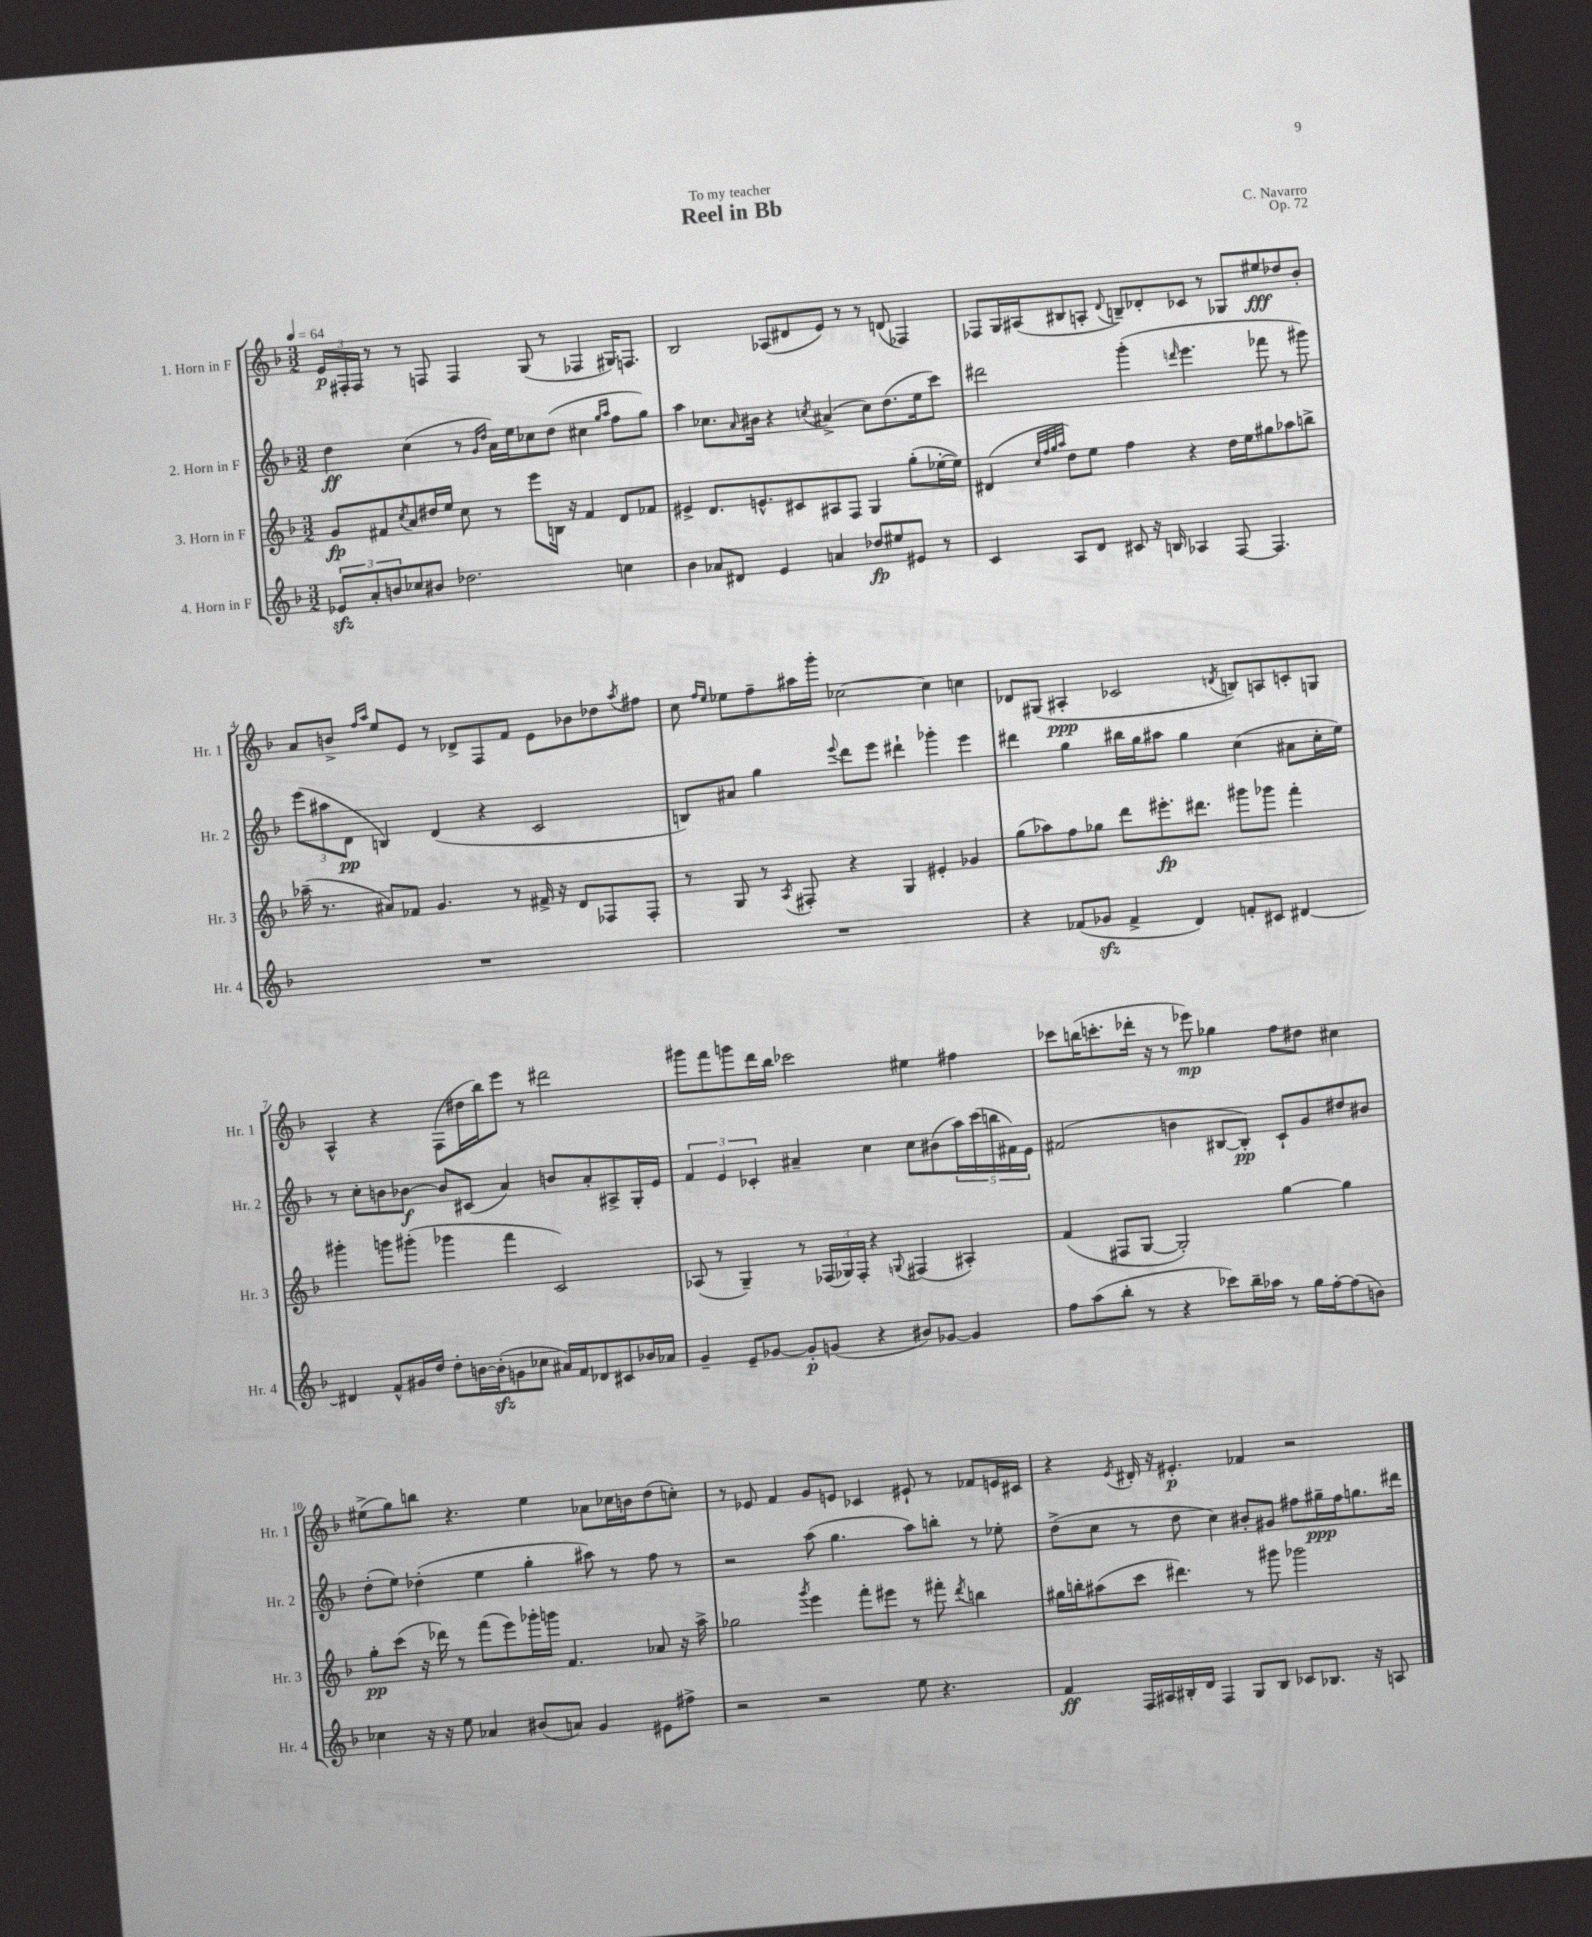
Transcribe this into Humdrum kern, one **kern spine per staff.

**kern	**kern	**kern	**kern
*staff4	*staff3	*staff2	*staff1
*clefG2	*clefG2	*clefG2	*clefG2
*k[b-]	*k[b-]	*k[b-]	*k[b-]
*M3/2	*M3/2	*M3/2	*M3/2
*MM64	*MM64	*MM64	*MM64
12e-/L	8g/L	4dd\	24e/LL
.	.	.	24F#'/
12a'/	.	.	24F#/JJ
.	8f#/	.	8r
12b/	.	.	.
.	8qcc/	.	.
8cc-/	8a/	(4cc\	8r
8b#/J	16dd#/L	.	8F/
.	16ee/JJ	.	.
2.dd-\	8cc\	8r	4F/
.	.	16qqg/LL	.
.	.	16qqdd/JJ	.
.	8r	16a\LL)	.
.	.	16ee\J	.
.	8eee\L	8cc-\	(8G/
.	16B\Jk	(8dd\J	8r
.	16r	.	.
.	4f#/	4cc#\	4F-/
.	.	16qqgg/LL	.
.	.	16qqaa/JJ	.
4cc\	8d/L	8ff\L	16G#/LK)
.	.	.	8.F/J
.	8f-/J	8gg\J)	.
=	=	=	=
4b-\	4e#^/	4aa\	2B-/
8a-/L	8.d/L	8.cc-\L	.
8d#/J	.	.	.
.	.	16qqa/	.
.	8.e^^/	16b#\Jk	.
4e/	.	4r	(8A-/L
.	8c#/	.	8d#/
.	.	8qcc/	.
4a/	8A#/	(4a#^/	8e/J)
.	8F/J	.	8r
8dd-/L	4G/	8cc\L)	8r
8ee#/	.	(8.dd\	(8d/
8e#/J	(8gg'\L	.	4F-/)
.	.	16ee\k	.
8r	[16ee-'\L	8ccc\J)	.
.	16ee-\]JJ)	.	.
=	=	=	=
4c/	(4d#/	2ddd#\	8F-/L
.	.	.	16G/L
.	.	.	(16A#/J
.	32qqcc/LLL	.	.
.	32qqff/	.	.
.	32qqgg/	.	.
.	32qqaa/JJJ	.	.
8A/L	8dd\L)	.	8B#/
8d/J	8ee\J	.	8A'/J
.	.	.	8qqd/
8c#/	4ff\	(4ggg'\	8B~/L)
16r	.	.	8d-'/
16B/	.	.	.
.	.	16qqddd/	.
4A-/	4r	4.eee\	8c-/J
.	.	.	8r
[8F/	16dd\LL	.	8G-/L
.	16ee\J	.	.
4.F/]	8gg#\	8fff-\	8ee#/
.	8aa-\	8r	8dd-/
.	8bb^\J	8ggg#\)	8b-'/J
=	=	=	=
1.r	(16aa-~\	(12eee\L	8a/L
.	8.r	.	.
.	.	12aa#\	.
.	.	.	8b^/J
.	.	12d\J	.
.	.	.	16qqff/LL
.	.	.	16qqaa/JJ
.	8a#/L)	4B/)	8ee/L
.	8f-/J	.	8e/J
.	4.g/	(4d/	8r
.	.	.	8d-^/L
.	.	4r	8F/
.	8r	.	8f/J
.	16f#^/	2c/	8e\L
.	16r	.	.
.	8d/L	.	8b-\
.	8F-/	.	8dd-\
.	.	.	8qaa/
.	8F-'/J	.	8ff#\J
=	=	=	=
1.r	8r	8B/L)	8cc\
.	.	.	16qqff/LL
.	.	.	16qqee/JJ
.	8G/	8a#/J	8ee-\L
.	8r	4gg\	8ff~\
.	8qA/	.	.
.	8F#'/	.	16aa#\L
.	.	.	16ggg'\JJ
.	.	8qqeee/	.
.	4r	8ddd\L	[2cc-\
.	.	8eee\J	.
.	4G/	4ddd#`\	.
.	4e#'/	4ggg-'\	4cc-\]
.	4g-/	4eee\	4cc\
=	=	=	=
4r	(8gg\L	4ddd#\	8d-/L
.	8aa-\)	.	(8G#/J
(8f-/L	8ff\	4gg\	4A#'/
8g-/J	8gg-\J	.	.
4f-^/	8ddd\L	16bb#\LL	2c-/
.	.	16gg\J	.
.	8.eee#'\	8aa#\J	.
4d/)	.	4gg\	.
.	8.ddd#\J	.	.
.	.	.	8qd/
8f'/L	8ggg#\L	(4cc\	8B/L)
8c#/J	8ggg-\J	.	8A/
[4d#/	4fff'\	8a#\L	8c'/
.	.	16cc'\L	8G/J
.	.	16ee\JJ)	.
=	=	=	=
4d#/]	4ggg#'\	8r	4A^^/
.	.	8cc'\L	.
8f^^/L	8ggg\L	8b\	4r
16g#/L	(8ggg#'\J	[8b-\J	.
16dd/JJ	.	.	.
8dd'\L	4ggg-\	8b-/]L	(8F\L
[16b\L	.	(8c#/J	16dd#\L
(16b'\]J	.	.	16bb-\J)
8g\	4fff\	4a/)	8eee\J
8cc-\J	.	.	8r
16a#/LL)	2c/)	8b/L	2ddd#\
16f/J	.	.	.
8d-/	.	8a'/	.
8c#/	.	8A#^/	.
16b-/L	.	16G'/L	.
16a-/JJ	.	16e/JJ	.
=	=	=	=
4g~/	(8A-/	6f/	8ggg#\L
.	8r	.	8fff\
.	.	6e/	.
8e~/L	4G~/)	.	8ggg\
.	.	6c-'/	.
[8g-/J	.	.	16ddd\L
.	.	.	16bb-\JJ
8g-'/]L	8r	4a#~/	2ccc-\
(8g/J	(24F-/LL	.	.
.	24G-/)	.	.
.	24F-'/JJ	.	.
4r	4r	4cc\	.
.	8qqG/	.	.
8b#/L)	(4F#/	8cc\L	4ee#\
[8g-/J	.	(8b#\	.
4g-/]	4A#'/)	20aa\L)	4ff#\
.	.	(20ccc\	.
.	.	20bb\	.
.	.	20f#\)	.
.	.	20e\JJ	.
=	=	=	=
8ff\L	(4f/	(2f#/	8ccc-\L
(8aa\	.	.	(16bb\K
.	.	.	8.ccc'\
8bb-'\J	8F#/L	.	.
8r	[8G/J	.	16ddd-'\Jk
.	.	.	16r
4r	2G'/])	4b\	8r
.	.	.	8eee-\)
8ccc-\L)	.	[8B#/L	4gg-\
16bb-~\L	.	8B#'/]J)	.
16aa-\JJ	.	.	.
8r	[4gg\	8c`/L	8ff\L
16gg\LL	.	8g/	8dd#\J
[16ff'\J	.	.	.
(8ff\]	4gg\]	8dd#/	4cc#\
8b\J)	.	8b#/J	.
=	=	=	=
4cc-\	8gg'\L	(8dd'\L	(8ee#^\L
.	(8ccc\J	8ee\J)	8gg\)
16r	16r	(4dd-'\	8bb\J
16r	16ddd-\)	.	.
8ee\	8r	.	4.r
4a-/	(8fff\L	4ee\	.
.	8eee\)	.	.
(8b#/L	16ggg-'\L	4gg'\	4ee#\
.	16ggg\JJ	.	.
8a/J)	4.f/	.	.
4g/	.	8aa#\)	8a-\L
.	.	8r	16cc-\L
.	.	.	16b\J
8e#\L	8a-/	8ff\	(8dd\
8ff#^\J	16r	8r	8cc'\J)
.	16aa^\	.	.
=	=	=	=
2r	2gg-\	2r	8r
.	.	.	8e-/
.	.	.	4f/
.	8qggg/	.	.
2r	4eee\	(8aa\	8g/L
.	.	4.gg\	8e/J
.	8fff'\L	.	4c-/
.	8eee#\J	.	.
8ee\	8r	8aa\L)	8e#`/
4.r	8fff#'\	8bb'\J	8r
.	8qddd/	.	.
.	4bb\	8r	8f-/L
.	.	8ee-'\	16e/L
.	.	.	16c#/JJ
=	=	=	=
4f/	16gg#\LL	(8dd^\L	4r
.	16bb'\J	.	.
.	(8aa#\	8cc\J	.
.	.	.	8qe/
16F/LL	8ccc\J	8r	16d#'/
16A#/	.	.	16r
16B#'/	4.ddd#\)	8dd\	4.e#'/
16d/JJ	.	.	.
4F/	.	4cc\)	.
8G/L	8r	8b#'/L	4f-/
8B#/J	8ggg#\	8g#/J	.
8c-/L	2ggg-\	8ff#\L	2r
8.B-/J	.	16gg#~\L	.
.	.	16ff#\J	.
.	.	8.gg\	.
16r	.	.	.
8A/	.	.	.
.	.	16ddd#\Jk	.
==	==	==	==
*-	*-	*-	*-
